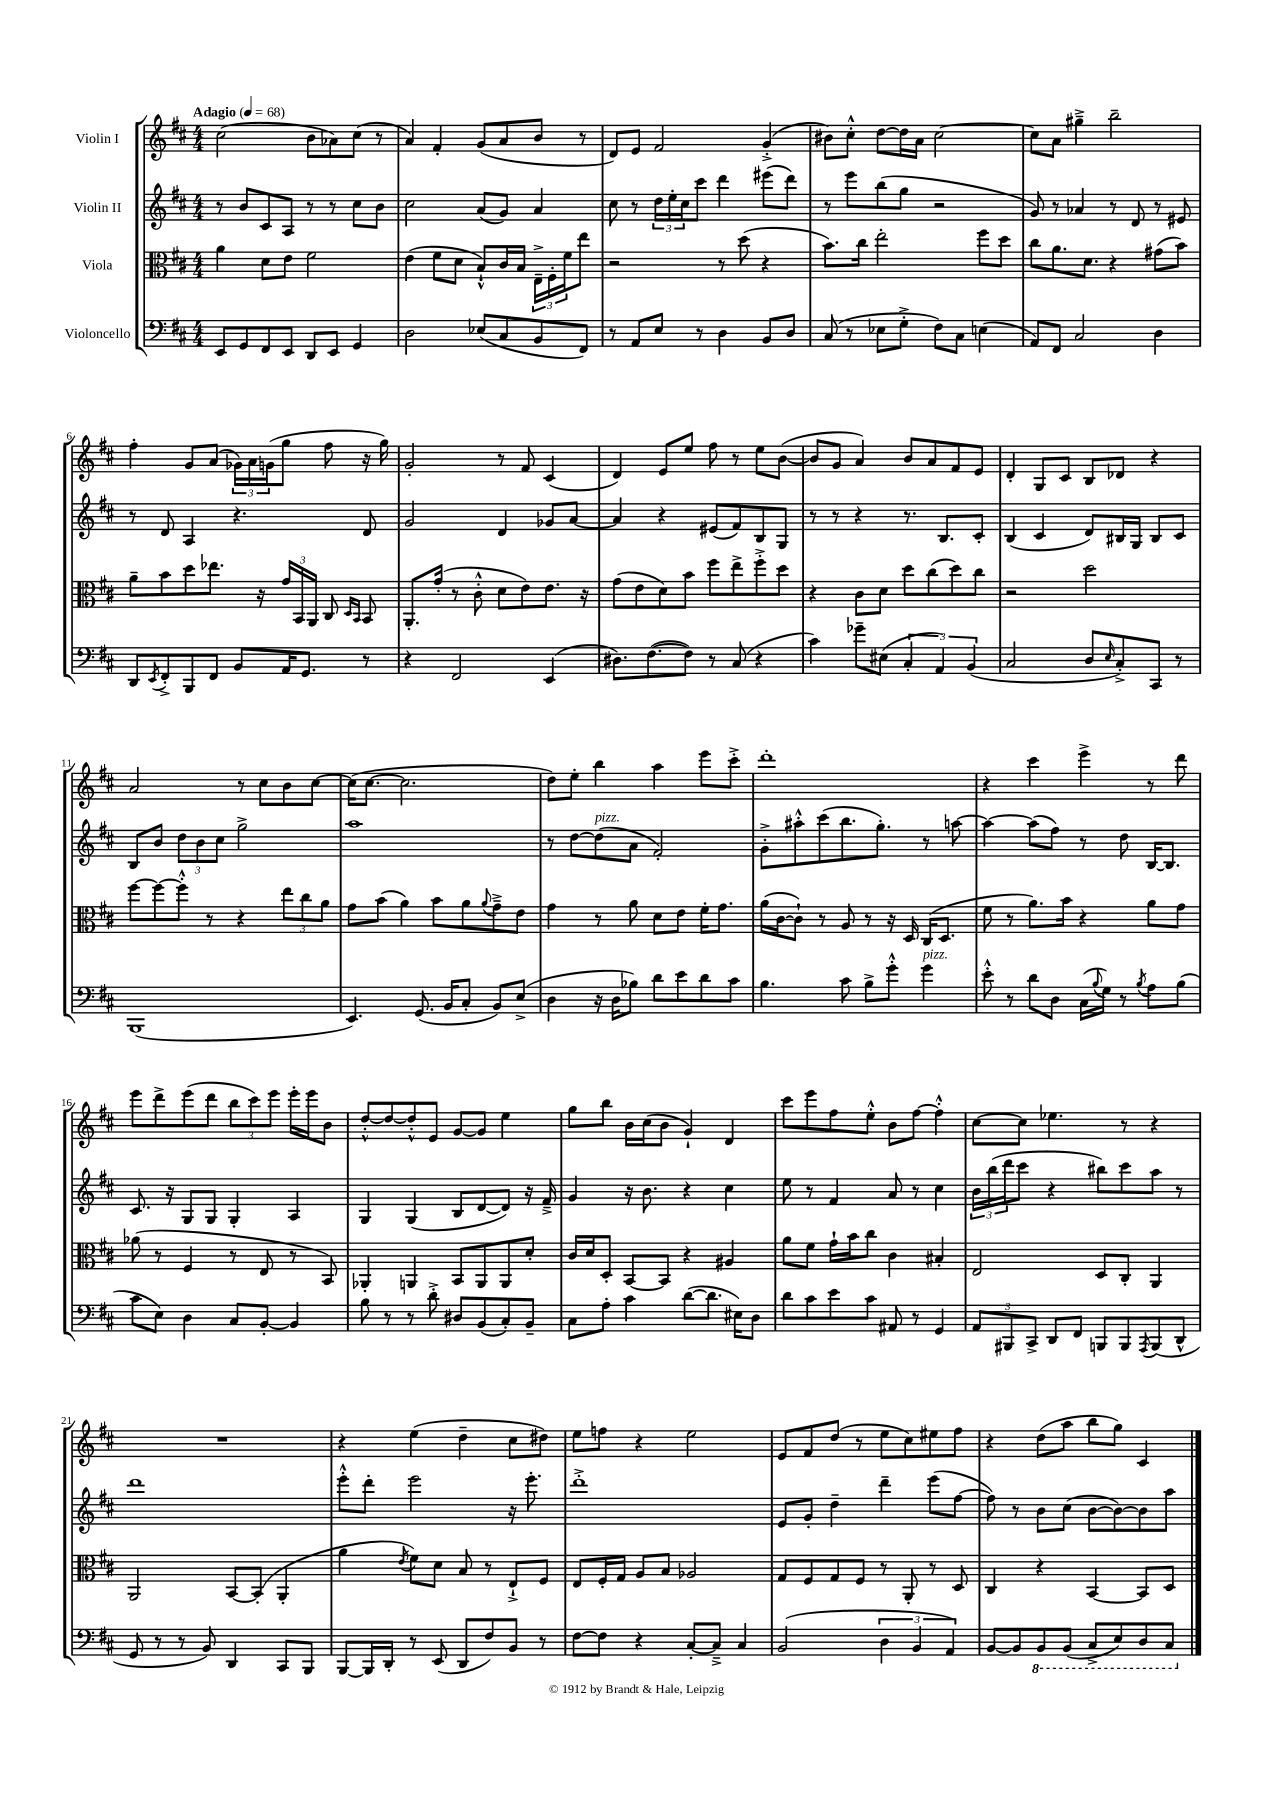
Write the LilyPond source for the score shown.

<<
\new StaffGroup <<
\new Staff = "s0" \with { instrumentName = "Violin I" } {
    \clef treble \key d \major \numericTimeSignature \time 4/4 \tempo "Adagio" 4 = 68
    cis''2( b'8 aes'8) cis''8( r8 |
    a'4) fis'4-. g'8( a'8 b'8 r8 |
    d'8) e'8 fis'2 g'4-.->( |
    bis'8) cis''8-.-^ d''8~ d''16 a'16 cis''2~ |
    cis''8 a'8 gis''4---> b''2-- |
    fis''4-. g'8 a'8( \tuplet 3/2 { ges'16) a'16 g'16( } g''8 fis''8 r16 g''16) |
    g'2-. r8 fis'8 cis'4( |
    d'4) e'8 e''8 fis''8 r8 e''8 b'8~( |
    b'8 g'8 a'4) b'8 a'8 fis'8 e'8 |
    d'4-. g8 cis'8 b8 des'8 r4 |
    a'2 r8 cis''8 b'8 cis''8~ |
    cis''16( cis''8.~ cis''2. |
    d''8) e''8-. b''4 a''4 e'''8 cis'''8-.-> |
    d'''1-. |
    r4 cis'''4 e'''4-> r8 d'''8 |
    e'''8 d'''8-> e'''8( d'''8 \tuplet 3/2 { b''8 cis'''8) e'''8 } e'''16-. e'''16 b'8 |
    d''8~-.-^ d''8~ d''8-.-^ e'8 g'8~ g'8 e''4 |
    g''8 b''8 b'16 cis''16( b'8 g'4-!) d'4 |
    cis'''8 e'''8 fis''8 e''8-.-^ b'8 fis''8~ fis''4-.-^ |
    cis''8~ cis''8 ees''4. r8 r4 |
    R1 |
    r4 e''4( d''4-- cis''8 dis''8) |
    e''8 f''8 r4 e''2 |
    e'8 fis'8 d''8( r8 e''8 cis''8) eis''8 fis''8 |
    r4 d''8( a''8 b''8 g''8) cis'4 \bar "|." |
}
\new Staff = "s1" \with { instrumentName = "Violin II" } {
    \clef treble \key d \major \numericTimeSignature \time 4/4
    r8 b'8 cis'8 a8 r8 r8 cis''8 b'8 |
    cis''2 a'8( g'8) a'4 |
    cis''8 r8 \tuplet 3/2 { d''16 e''16-. cis''16 } cis'''8 d'''4 eis'''8( d'''8) |
    r8 e'''8 b''8( g''8 r2 |
    g'8) r8 aes'4 r8 d'8 r8 eis'8 |
    r8 d'8 a4 r4. d'8 |
    g'2 d'4 ges'8 a'8~ |
    a'4 r4 eis'8( fis'8) b8 g8 |
    r8 r8 r4 r8. b8. cis'8-. |
    b4( cis'4 d'8) bis16 g16 bis8 cis'8 |
    b8 b'8 \tuplet 3/2 { d''8 b'8 cis''8 } g''2-> |
    a''1 |
    r8 d''8~ d''8^\markup { \italic "pizz." }( a'8 fis'2-.) |
    g'8-.-> ais''8-.-^ cis'''8( b''8. g''8.-.) r8 a''8~ |
    a''4~ a''8( fis''8) r8 d''8 b16~ b8. |
    cis'8. r16 g8 g8 g4-. a4 |
    g4 g4( b8 d'8~ d'8) r16 fis'16---> |
    g'4 r16 b'8. r4 cis''4 |
    e''8 r8 fis'4 a'8 r8 cis''4 |
    \tuplet 3/2 { b'16 b''16( d'''16 } cis'''8 r4 bis''8) cis'''8 a''8 r8 |
    d'''1 |
    e'''8-.-^ d'''8-. e'''2 r16 e'''8.-. |
    d'''1-.-> |
    e'8 g'8-. d''4-- d'''4-- e'''8( fis''8~ |
    fis''8) r8 b'8 cis''8( b'8~ b'8~) b'8 a''8 \bar "|." |
}
\new Staff = "s2" \with { instrumentName = "Viola" } {
    \clef alto \key d \major \numericTimeSignature \time 4/4
    a'4 d'8 e'8 fis'2 |
    e'4( fis'8 d'8 b8-!-^) cis'16 b16 \tuplet 3/2 { e16---> fis16-. fis'16 } e''8 |
    r2 r8 d''8( r4 |
    b'8.) cis''16 e''2-. fis''8 d''8 |
    cis''8 a'8. d'8. r4 gis'8( b'8) |
    a'8-- b'8 d''8 ees''8. r16 \tuplet 3/2 { g'16 b,16 a,16 } cis8 \grace { d16 b,16 } b,8 |
    a,8.-. g'16-.( r8 cis'8-.-^ d'8 e'8) e'8. r16 |
    g'8( e'8 d'8) b'8 fis''8 e''8-> fis''8-.-> d''8 |
    r4 cis'8 d'8 d''8 cis''8( d''8) cis''8 |
    r2 d''2 |
    fis''8~ fis''8~ fis''8-.-^ r8 r4 \tuplet 3/2 { e''8 cis''8 a'8 } |
    g'8 b'8( a'4) b'8 a'8 \appoggiatura { a'8 } g'8---> e'8 |
    g'4 r8 a'8 d'8 e'8 fis'16-. g'8. |
    a'16( cis'16~ cis'8-!) r8 a8 r8 r16 d16 cis16( d8. |
    fis'8 r8 a'8.) b'16 r4 a'8 g'8 |
    aes'8( r8 fis4 r8 e8 r8 b,8) |
    aes,4-. a,4 b,8 a,8 a,8 d'8-. |
    cis'16 d'16 d8-. b,8~ b,8 r4 ais4 |
    a'8 fis'8 g'16-! b'16 cis''8 cis'4 bis4-. |
    e2 d8 cis8-. a,4 |
    a,2 b,8~ b,8-.( a,4-. |
    a'4 \acciaccatura { e'8 } fis'8) d'8 b8 r8 e8-!-> fis8 |
    e8 fis16-. g16 a8 b8 aes2 |
    g8 fis8 g8 fis8 r8 a,8-. r8 d8 |
    cis4 r4 b,4~ b,8 d8 \bar "|." |
}
\new Staff = "s3" \with { instrumentName = "Violoncello" } {
    \clef bass \key d \major \numericTimeSignature \time 4/4
    e,8 g,8 fis,8 e,8 d,8 e,8 g,4 |
    d2 ees8( cis8 b,8 fis,8) |
    r8 a,8 e8 r8 d4 b,8 d8 |
    cis8( r8 ees8 g8-.-> fis8) cis8 e4( |
    a,8) fis,8 cis2 d4 |
    d,8 \acciaccatura { e,8 } fis,8-.-> b,,8 fis,8 b,8 a,16 g,8. r8 |
    r4 fis,2 e,4( |
    dis8.) fis8.~( fis8) r8 cis8( r4 |
    cis'4) ges'8-- eis8( \tuplet 3/2 { cis4-. a,4) b,4( } |
    cis2 d8 \grace { e16 } cis8-.->) cis,8 r8 |
    b,,1( |
    e,4.) g,8.( b,16 cis8-. b,8) e8->( |
    d4 r16 d16 bes8) d'8 e'8 d'8 cis'8 |
    b4. cis'8 b8-> g'8-.-^ g'4^\markup { \italic "pizz." } |
    e'8-.-^ r8 d'8 d8 cis16( \appoggiatura { b8 } g16) r8 \acciaccatura { b8 } a8 b8( |
    cis'8 e8) d4 cis8 b,8~-. b,4 |
    b8 r8 r8 d'8-.-> dis8 b,8( cis8-.) b,8-- |
    cis8 a8-. cis'4 d'8~( d'8. eis16) d8 |
    d'8 cis'8 e'8 cis'8 ais,8 r8 g,4 |
    \tuplet 3/2 { a,8 bis,,8 cis,8-> } d,8 fis,8 b,,8 b,,8 \acciaccatura { a,,8 } b,,8( d,8-^ |
    g,8 r8 r8 b,8) d,4 cis,8 b,,8 |
    b,,8~ b,,16 d,16-. r8 e,8( d,8 fis8) b,8 r8 |
    fis8~ fis8 r4 cis8~-. cis8---> cis4 |
    b,2( \tuplet 3/2 { d4 b,4 a,4) } |
    b,8~ b,8 \ottava #-1 b,,8 b,,8( cis,8-> e,8) d,8 cis,8 \ottava #0 \bar "|." |
}
>>
>>
